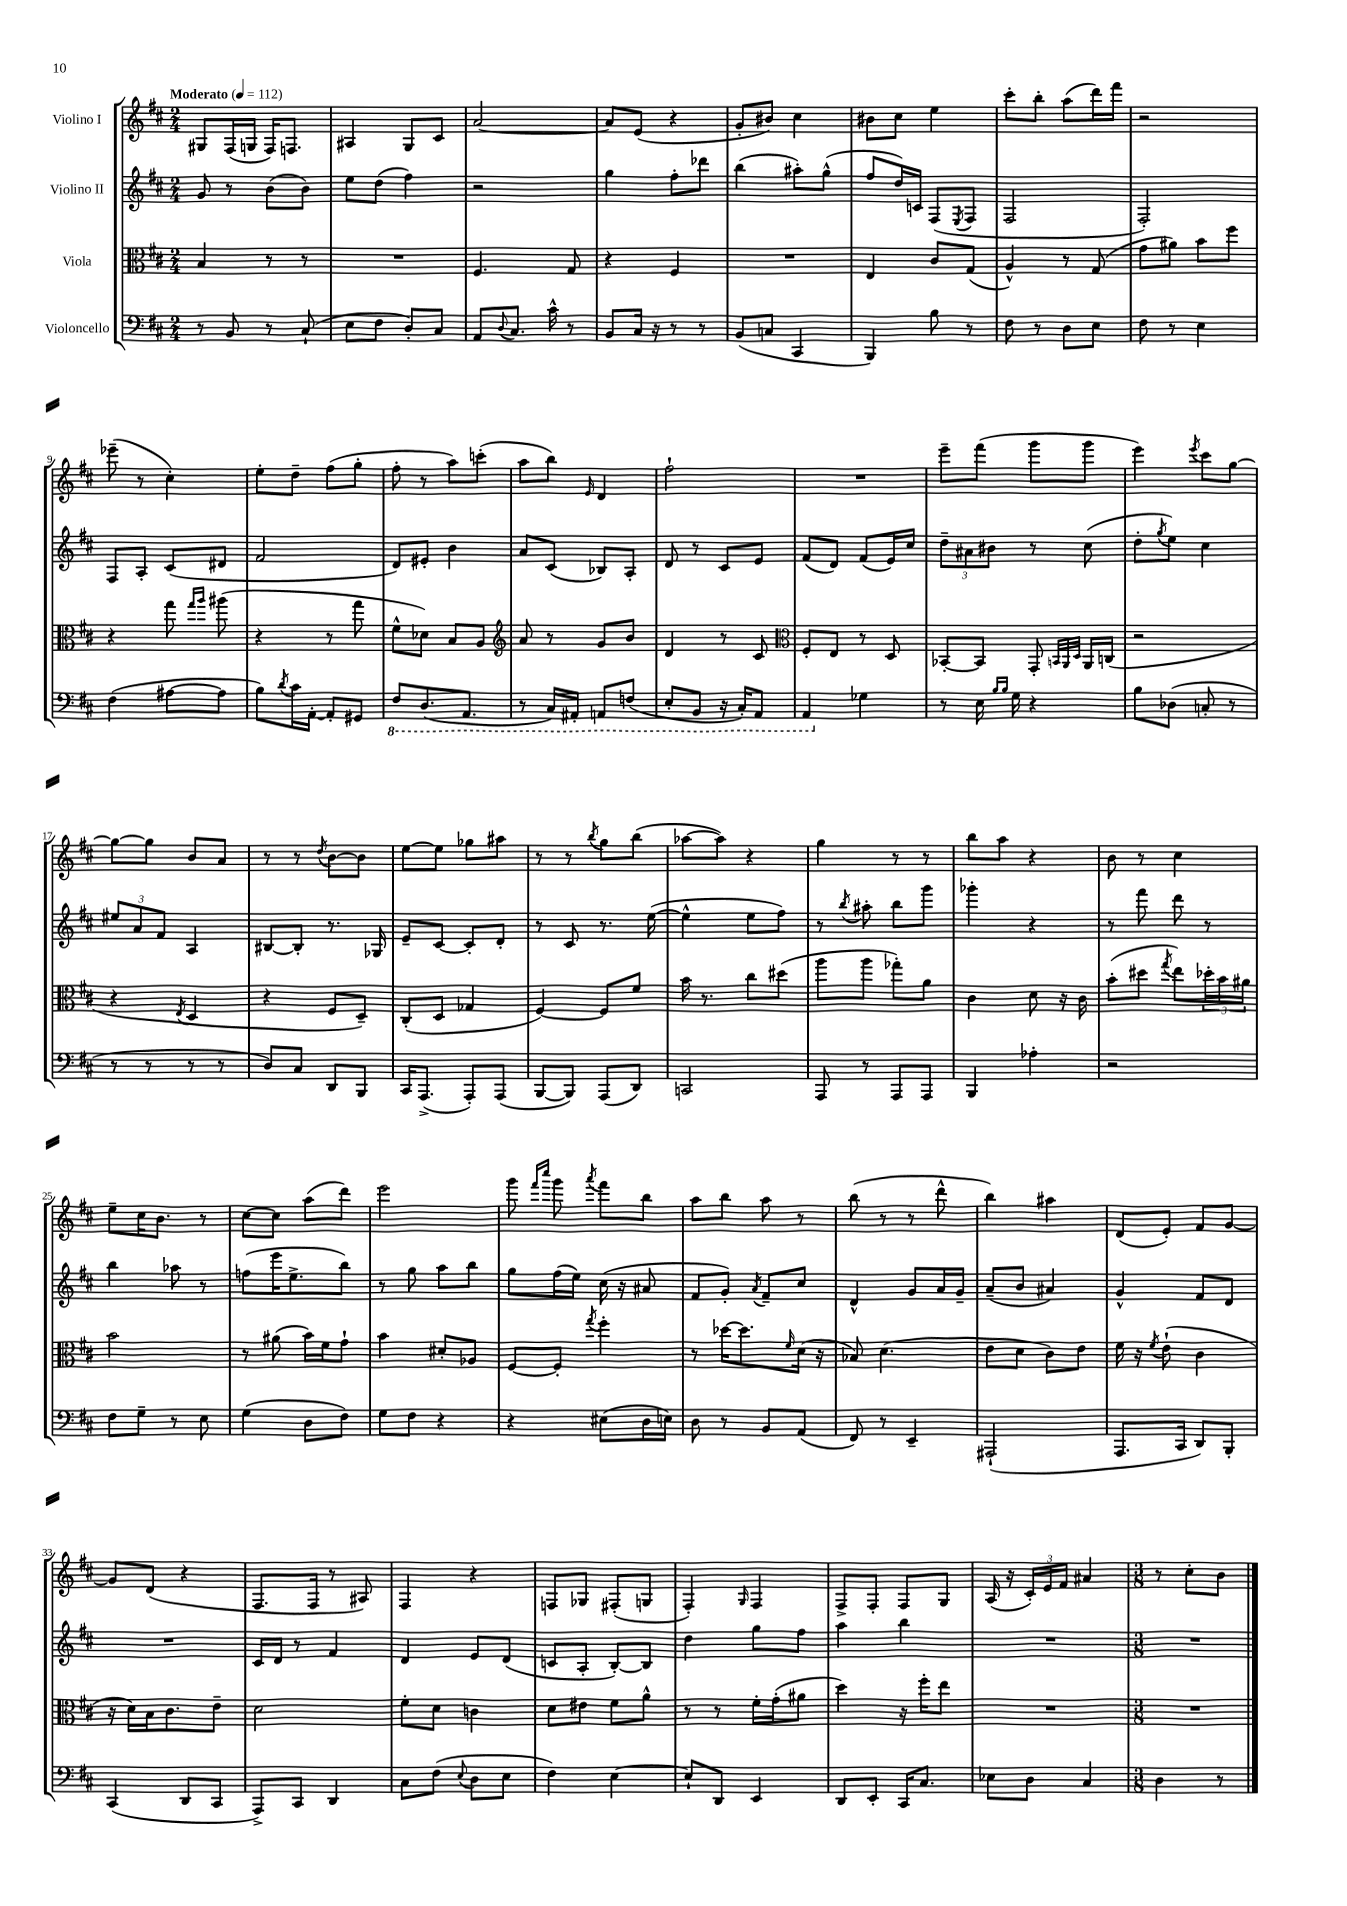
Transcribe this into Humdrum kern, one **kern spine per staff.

**kern	**kern	**kern	**kern
*part4	*part3	*part2	*part1
*staff4	*staff3	*staff2	*staff1
*I"Violoncello	*I"Viola	*I"Violino II	*I"Violino I
*clefF4	*clefC3	*clefG2	*clefG2
*k[f#c#]	*k[f#c#]	*k[f#c#]	*k[f#c#]
*M2/4	*M2/4	*M2/4	*M2/4
*MM112	*MM112	*MM112	*MM112
=1	=1	=1	=1
!	!	!	!LO:TX:a:B:t=Moderato
8r	4B/	8g/	8G#X/L
8BB/	.	8r	(16F#/L
.	.	.	16Gn/JJ
8r	8r	(8b\L	16F#/KL)
.	.	.	8.Fn/J
(8C#`/	8r	8b\J)	.
=2	=2	=2	=2
8E\L	2r	8ee\L	4A#X/
8F#\J	.	(8dd\J	.
8D'/L)	.	4ff#\)	8G/L
8C#/J	.	.	8c#/J
=3	=3	=3	=3
8AA/L	4.F#/	2r	[2a/
8qqD/	.	.	.
8.C#/J	.	.	.
16c#^^\	.	.	.
8r	8G/	.	.
=4	=4	=4	=4
8BB/L	4r	4gg\	8a/L]
16C#/Jk	.	.	(8e/J
16r	.	.	.
8r	4F#/	8ff#'\L	4r
8r	.	8ddd-X\J	.
=5	=5	=5	=5
(8BB/L	2r	(4bb\	8g'/L
8Cn/J	.	.	8b#X/J)
4CC#/	.	8aa#X'\L)	4cc#\
.	.	(8gg^^\J	.
=6	=6	=6	=6
4BBB/)	4E/	8ff#/L	8b#X\L
.	.	16dd/L)	8cc#\J
.	.	16cn/JJ	.
8B\	8c#/L	(8F#/L	4ee\
.	.	8qE/	.
8r	(8G/J	8F#/J	.
=7	=7	=7	=7
8F#\	4A^^/)	2F#/	8ccc#'\L
8r	.	.	8bb'\J
8D\L	8r	.	(8aa\L
8E\J	(8G/	.	16ddd\L)
.	.	.	16fff#\JJ
=8	=8	=8	=8
8F#\	8g\L	2F#'/)	2r
8r	8a#X\J)	.	.
4E\	8b\L	.	.
.	8ff#\J	.	.
!!LO:LB:g=z
=9	=9	=9	=9
(4F#\	4r	8F#/L	(8eee-X~\
.	.	8A'/J	8r
[8A#X\L	8gg\	(8c#/L	4cc#'\)
.	16qqgg/LL	.	.
.	16qqaa/JJ	.	.
8A#\J]	(8aa#X\	8d#X/J	.
=10	=10	=10	=10
8B\L)	4r	2f#/	8ee'\L
8qd/	.	.	.
16c#\L	.	.	8dd~\J
[16AA'\JJ	.	.	.
8AA'/L]	8r	.	(8ff#\L
8GG#X/J	8gg\	.	8gg'\J
=11	=11	=11	=11
*8ba	*	*	*
8FF#/L	8f#^^\L	8d/L)	8ff#'\
(8.DD/	8d-X\J)	8e#X'/J	8r
.	8B/L	4b\	8aa\L)
8.AAA/J	.	.	.
.	8A/J	.	(8cccn'\J
=12	=12	=12	=12
*	*clefG2	*	*
8r	8a/	8a/L	8aa\L
16CC#/LL)	8r	(8c#/J	8bb\J)
16AAA#X'/JJ	.	.	.
.	.	.	16qqe/
8AAAn/L	8g/L	8B-X/L)	4d/
(8FFn/J	8b/J	8A'/J	.
=13	=13	=13	=13
8EE'/L	4d/	8d/	2ff#`\
8BBB/J	.	8r	.
16r	8r	8c#/L	.
16CC#'/KL)	.	.	.
8AAA/J	8c#/	8e/J	.
=14	=14	=14	=14
*	*clefC3	*	*
4AAA/	8F#'/L	(8f#/L	2r
.	8E/J	8d/J)	.
*X8ba	*	*	*
4G-X\	8r	(8f#/L	.
.	8D/	16e/L)	.
.	.	16cc#/JJ	.
=15	=15	=15	=15
8r	[8BB-X'/L	12dd~\L	8eee~\L
.	.	12a#X\	.
16E\	8BB-/J]	.	(8fff#\J
.	.	12b#X\J	.
16qqB/LL	.	.	.
16qqB/JJ	.	.	.
16G\	.	.	.
4r	8GG'/	8r	8ggg\L
.	32qqBBn/LLL	.	.
.	32qqAA/	.	.
.	32qqD/JJJ	.	.
.	16AA/LL	(8cc#\	8ggg\J
.	(16Cn/JJ	.	.
=16	=16	=16	=16
8B\L	2r	8dd'\L	4eee\)
.	.	8qgg/	.
(8D-X\J	.	8ee\J)	.
.	.	.	8qeee/
8Cn'/	.	4cc#\	8ccc#\L
8r	.	.	[8gg\J
!!LO:LB:g=z
=17	=17	=17	=17
8r	4r	12ee#X/L	8gg\L_
.	.	12a/	.
8r	.	.	8gg\J]
.	.	12f#/J	.
.	8qE/	.	.
8r	4D/	4A/	8b/L
8r	.	.	8a/J
=18	=18	=18	=18
8D/L)	4r	[8B#X/L	8r
8C#/J	.	8B#'/J]	8r
.	.	.	8qdd/
8DD/L	8F#/L	8.r	[8b\L
8BBB/J	8D~/J)	.	8b\J]
.	.	16G-X/	.
=19	=19	=19	=19
16CC#/KL	(8C#'/L	8e~/L	[8ee\L
(8.AAA^/J	.	.	.
.	8D/J	[8c#/J	8ee\J]
8AAA'/L)	4G-X/	8c#'/L]	8gg-X\L
(8AAA/J	.	8d'/J	8aa#X\J
=20	=20	=20	=20
[8BBB/L	[4F#/)	8r	8r
8BBB/J])	.	8c#/	8r
.	.	.	8qbb/
(8AAA/L	8F#/L]	8.r	8gg\L
8DD/J)	8f#/J	.	(8bb\J
.	.	([16ee\	.
=21	=21	=21	=21
2CCn/	16b\	4ee^^\]	[8aa-X\L
.	8.r	.	.
.	.	.	8aa-\J])
.	8cc#\L	8ee\L	4r
.	(8dd#X\J	8ff#\J)	.
=22	=22	=22	=22
8AAA/	8aa\L	8r	4gg\
.	.	8qbb/	.
8r	8aa\J	8aa#X'\	.
8AAA/L	8gg-X'\L)	8bb\L	8r
8AAA/J	8a\J	8ggg\J	8r
=23	=23	=23	=23
4BBB/	4c#\	4ggg-X'\	8bb\L
.	.	.	8aa\J
4A-X'\	8d\	4r	4r
.	16r	.	.
.	16c#\	.	.
=24	=24	=24	=24
2r	(8b'\L	8r	8b\
.	8dd#X\J	8fff#\	8r
.	8qgg/	.	.
.	8ee\L)	8ddd\	4cc#\
.	24dd-X'\L	8r	.
.	24b\	.	.
.	24a#X\JJ	.	.
!!LO:LB:g=z
=25	=25	=25	=25
8F#\L	2b\	4bb\	8ee~\L
8G~\J	.	.	16cc#\K
.	.	.	8.b\J
8r	.	8aa-X\	.
8E\	.	8r	8r
=26	=26	=26	=26
(4G\	8r	(8ffn\L	[8cc#\L
.	(8a#X\	16eee\K	8cc#\J]
.	.	8.ee^\	.
8D\L	16b\LL)	.	(8aa\L
.	16f#\J	.	.
8F#\J)	8g`\J	8bb\J)	8ddd\J)
=27	=27	=27	=27
8G\L	4b\	8r	2eee\
8F#\J	.	8gg\	.
4r	8d#X'/L	8aa\L	.
.	8A-X/J	8bb\J	.
=28	=28	=28	=28
4r	[8F#/L	8gg\L	8ggg\
.	.	.	16qqfff#/LL
.	.	.	16qqcccc#/JJ
.	8F#'/J]	(16ff#\L	8ggg\
.	.	16ee\JJ)	.
.	8qgg/	.	8qaaa/
(8E#X\L	4ff#'\	(16cc#\	8fff#\L
.	.	16r	.
16D\L	.	8a#X/	8bb\J
16En\JJ)	.	.	.
=29	=29	=29	=29
8D\	8r	8f#/L	8aa\L
8r	[16dd-X\KL	8g'/J)	8bb\J
.	8.dd-\]	.	.
.	.	8qa/	.
8BB/L	.	8f#~/L	8aa\
.	16qqf#/	.	.
(8AA/J	(16d\Jk	8cc#/J	8r
.	16r	.	.
=30	=30	=30	=30
8FF#/)	8B-X/)	4d^^/	(8bb\
8r	(4.d\	.	8r
4EE~/	.	8g/L	8r
.	.	16a/L	8ddd^^\
.	.	16g~/JJ	.
=31	=31	=31	=31
(2AAA#X`/	8e\L	(8a~/L	4bb\)
.	8d\J	8b/J	.
.	8c#\L)	4a#X/)	4aa#X\
.	8e\J	.	.
=32	=32	=32	=32
8.AAA/L	16f#\	4g^^/	(8d/L
.	16r	.	.
.	8qf#/	.	.
.	(8e`\	.	8e'/J)
16CC#/Jk	.	.	.
8DD/L)	4c#\	8f#/L	8f#/L
8BBB'/J	.	8d/J	[8g/J
!!LO:LB:g=z
=33	=33	=33	=33
(4CC#/	16r	2r	8g/L]
.	16d\LL)	.	.
.	16B\J	.	(8d/J
.	8.c#\	.	.
8DD/L	.	.	4r
8CC#/J	8e~\J	.	.
=34	=34	=34	=34
8AAA^/L)	2d\	16c#/LL	8.F#/L
.	.	16d/JJ	.
8CC#/J	.	8r	.
.	.	.	16F#/Jk
4DD/	.	4f#/	8r
.	.	.	8A#X/)
=35	=35	=35	=35
8C#\L	8f#'\L	4d/	4F#/
(8F#\J	8d\J	.	.
8qqE/	.	.	.
8D\L	4cn\	8e/L	4r
8E\J	.	(8d/J	.
=36	=36	=36	=36
4F#\)	8d\L	8cn/L	8Fn/L
.	8e#X\J	8A'/J	8G-X/J
[4E\	8f#\L	[8B'/L)	(8F#X'/L
.	8a^^\J	8B/J]	8Gn/J
=37	=37	=37	=37
8E`/L]	8r	4dd\	4F#'/)
8DD/J	8r	.	.
.	.	.	16qqG/
4EE/	16f#'\LL	8gg\L	4F#/
.	(16g'\J	.	.
.	8a#X\J	8ff#\J	.
=38	=38	=38	=38
8DD/L	4dd\)	4aa\	8F#^/L
8EE'/J	.	.	8F#'/J
16CC#/KL	16r	4bb\	8F#/L
8.C#/J	16ff#'\KL	.	.
.	8ee\J	.	8G/J
=39	=39	=39	=39
8E-X\L	2r	2r	(16A/
.	.	.	16r
8D\J	.	.	24c#'/LL)
.	.	.	24e/
.	.	.	24f#/JJ
4C#/	.	.	4a#X/
=40	=40	=40	=40
*M3/8	*M3/8	*M3/8	*M3/8
4D\	4.r	4.r	8r
.	.	.	8cc#'\L
8r	.	.	8b\J
==	==	==	==
*-	*-	*-	*-
